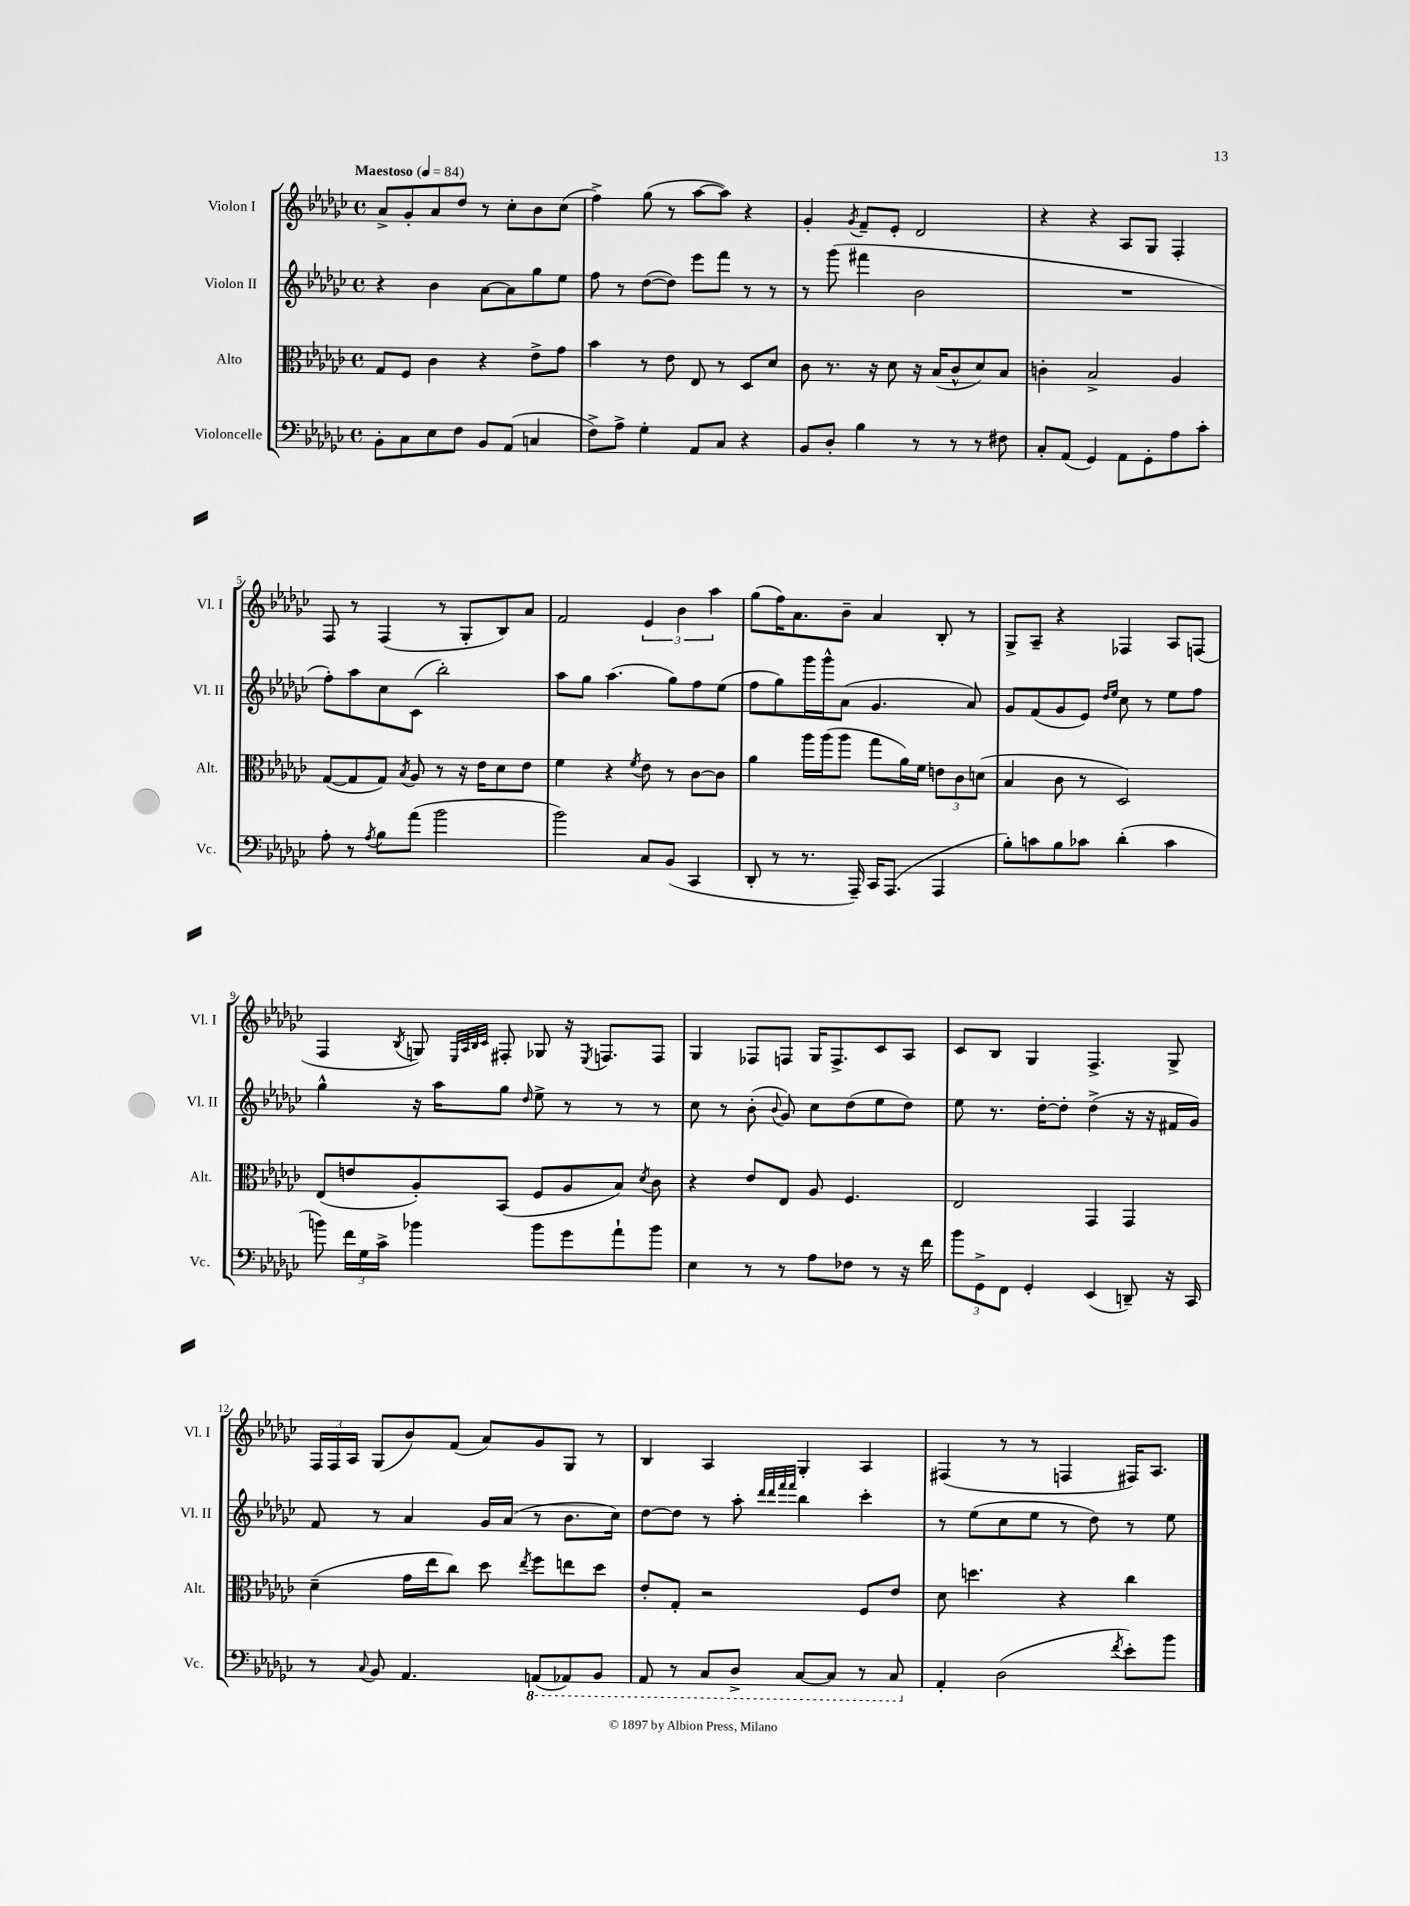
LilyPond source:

<<
\new StaffGroup <<
\new Staff = "s0" \with { instrumentName = "Violon I" shortInstrumentName = "Vl. I" } {
    \clef treble \key ges \major \defaultTimeSignature \time 4/4 \tempo "Maestoso" 4 = 84
    \autoBeamOff aes'8[-> ges'8-. aes'8 des''8] r8 ces''8[-. bes'8 ces''8]( |
    f''4->) ges''8( r8 aes''8[~ aes''8]) r4 |
    ges'4-. \acciaccatura { ges'8 } f'8[-- ees'8]-. des'2 |
    r4 r4 aes8[ ges8] f4-. |
    f8 r8 f4( r8 ges8[-. bes8) aes'8] |
    f'2 \tuplet 3/2 { ees'4 bes'4 aes''4 } |
    ges''8[( f''16) aes'8. bes'8]-- aes'4 bes8-. r8 |
    ges8[-> aes8]-- r4 fes4 aes8[ f8]( |
    f4 \acciaccatura { bes8 } g8) \grace { ees32[ aes32 bes32 ces'32] } fis8-. ges8 r16 \acciaccatura { ees8 } f8.[ f8] |
    ges4 fes8[ f8] ges16[ f8.-> ces'8 aes8] |
    ces'8[ bes8] ges4 f4.-> ges8-> |
    \tuplet 3/2 { f16[ f16 aes16] } ges8[( bes'8) f'8]( aes'8[) ges'8 ges8] r8 |
    bes4 aes4 ges4-. aes4 |
    fis4( r8 r8 f4 fis16[) aes8.] \bar "|." |
}
\new Staff = "s1" \with { instrumentName = "Violon II" shortInstrumentName = "Vl. II" } {
    \clef treble \key ges \major \defaultTimeSignature \time 4/4
    \autoBeamOff r4 bes'4 aes'8[~ aes'8 ges''8 ees''8] |
    f''8 r8 des''8[~( des''8]) ees'''8[ f'''8] r8 r8 |
    r8 ges'''8( fis'''4 bes'2 |
    R1 |
    f''8[-.) aes''8 ces''8 ces'8]( bes''2-.) |
    aes''8[ ges''8] aes''4.( ges''8[) f''8 ees''8]( |
    f''8[ ges''8) ges'''16 ges'''16-^ aes'8]( ges'4. aes'8) |
    ges'8[ f'8( ges'8 ees'8]) \grace { des''16[ ees''16] } ces''8 r8 ees''8[ f''8] |
    ges''4-^ r16 aes''16[ ges''8] \grace { des''16 } ees''8-> r8 r8 r8 |
    ces''8 r8 bes'8-.( \appoggiatura { bes'8 } ges'8) ces''8[ des''8( ees''8 des''8]) |
    ees''8 r8. des''16[~-. des''8]-. des''4->( r16 r16 fis'16[ ges'16]) |
    f'8 r8 aes'4 ges'16[ aes'16]( r8 bes'8.[ ces''16]) |
    des''8[~ des''8] r8 aes''8-. \grace { des'''32[ des'''32 f'''32 f'''32] } bes''4 ces'''4-. |
    r8 ees''8[( ces''8 ees''8] r8 des''8) r8 ees''8 \bar "|." |
}
\new Staff = "s2" \with { instrumentName = "Alto" shortInstrumentName = "Alt." } {
    \clef alto \key ges \major \defaultTimeSignature \time 4/4
    \autoBeamOff ges8[ f8] ces'4 r4 ees'8[-> ges'8] |
    bes'4 r8 ees'8 ees8 r8 des8[ des'8] |
    ces'8 r8. r16 des'8 r16 bes16[( ces'8-^ des'8) bes8] |
    c'4-. bes2-> aes4 |
    ges8[~( ges8 ges8]) \acciaccatura { bes8 } aes8 r8 r16 ees'16[ des'8 ees'8] |
    f'4 r4 \acciaccatura { f'8 } ees'8 r8 ces'8[~ ces'8] |
    aes'4 aes''16[ aes''16( aes''8] ges''8[ aes'16) f'16] \tuplet 3/2 { e'8[ ces'8 d'8]( } |
    bes4 ces'8 r8 des2) |
    ees8[( e'8 aes8-.) bes,8]( f8[ aes8 bes8]) \acciaccatura { des'8 } ces'8 |
    r4 ees'8[ ees8] aes8 f4. |
    ees2 ges,4 ges,4 |
    des'4--( ges'16[ ees''16 ces''8]) des''8 \acciaccatura { ees''8 } f''8[ e''8 des''8] |
    ees'8[-. ges8]-. r2 f8[ ees'8] |
    des'8 d''4. r4 ces''4 \bar "|." |
}
\new Staff = "s3" \with { instrumentName = "Violoncelle" shortInstrumentName = "Vc." } {
    \clef bass \key ges \major \defaultTimeSignature \time 4/4
    \autoBeamOff bes,8[-. ces8 ees8 f8] bes,8[ aes,8]( c4 |
    f8[->) aes8]-> ges4-. aes,8[ ces8] r4 |
    bes,8[ des8]-. bes4 r8 r8 r8 fis8 |
    ces8[-. aes,8]( ges,4) aes,8[ ges,8-. aes8 ces'8]-. |
    aes8-. r8 \acciaccatura { aes8 } bes8[ aes'8]( bes'2 |
    bes'2) ces8[ bes,8]( ces,4 |
    des,8-. r8 r8. aes,,16--) ces,16[ aes,,8.]( aes,,4 |
    bes8[-.) c'8 bes8 ces'8] des'4-.( ces'4 |
    b'8) \tuplet 3/2 { f'16[ ges16 ces'16]-> } bes'4 bes'8[ ges'8 aes'8-! bes'8] |
    ees4 r8 r8 aes8[ fes8] r8 r16 f'16 |
    \tuplet 3/2 { bes'8[ ges,8-> f,8] } ges,4-. ees,4( d,8--) r16 ces,16 |
    r8 \appoggiatura { ces8 } bes,8 aes,4. \ottava #-1 a,,8[( aes,,8) bes,,8] |
    aes,,8 r8 ces,8[ des,8]-> ces,8[~ ces,8] r8 ces,8 \ottava #0 |
    aes,4-. des2( \acciaccatura { f'8 } ees'8[-.) bes'8] \bar "|." |
}
>>
>>
